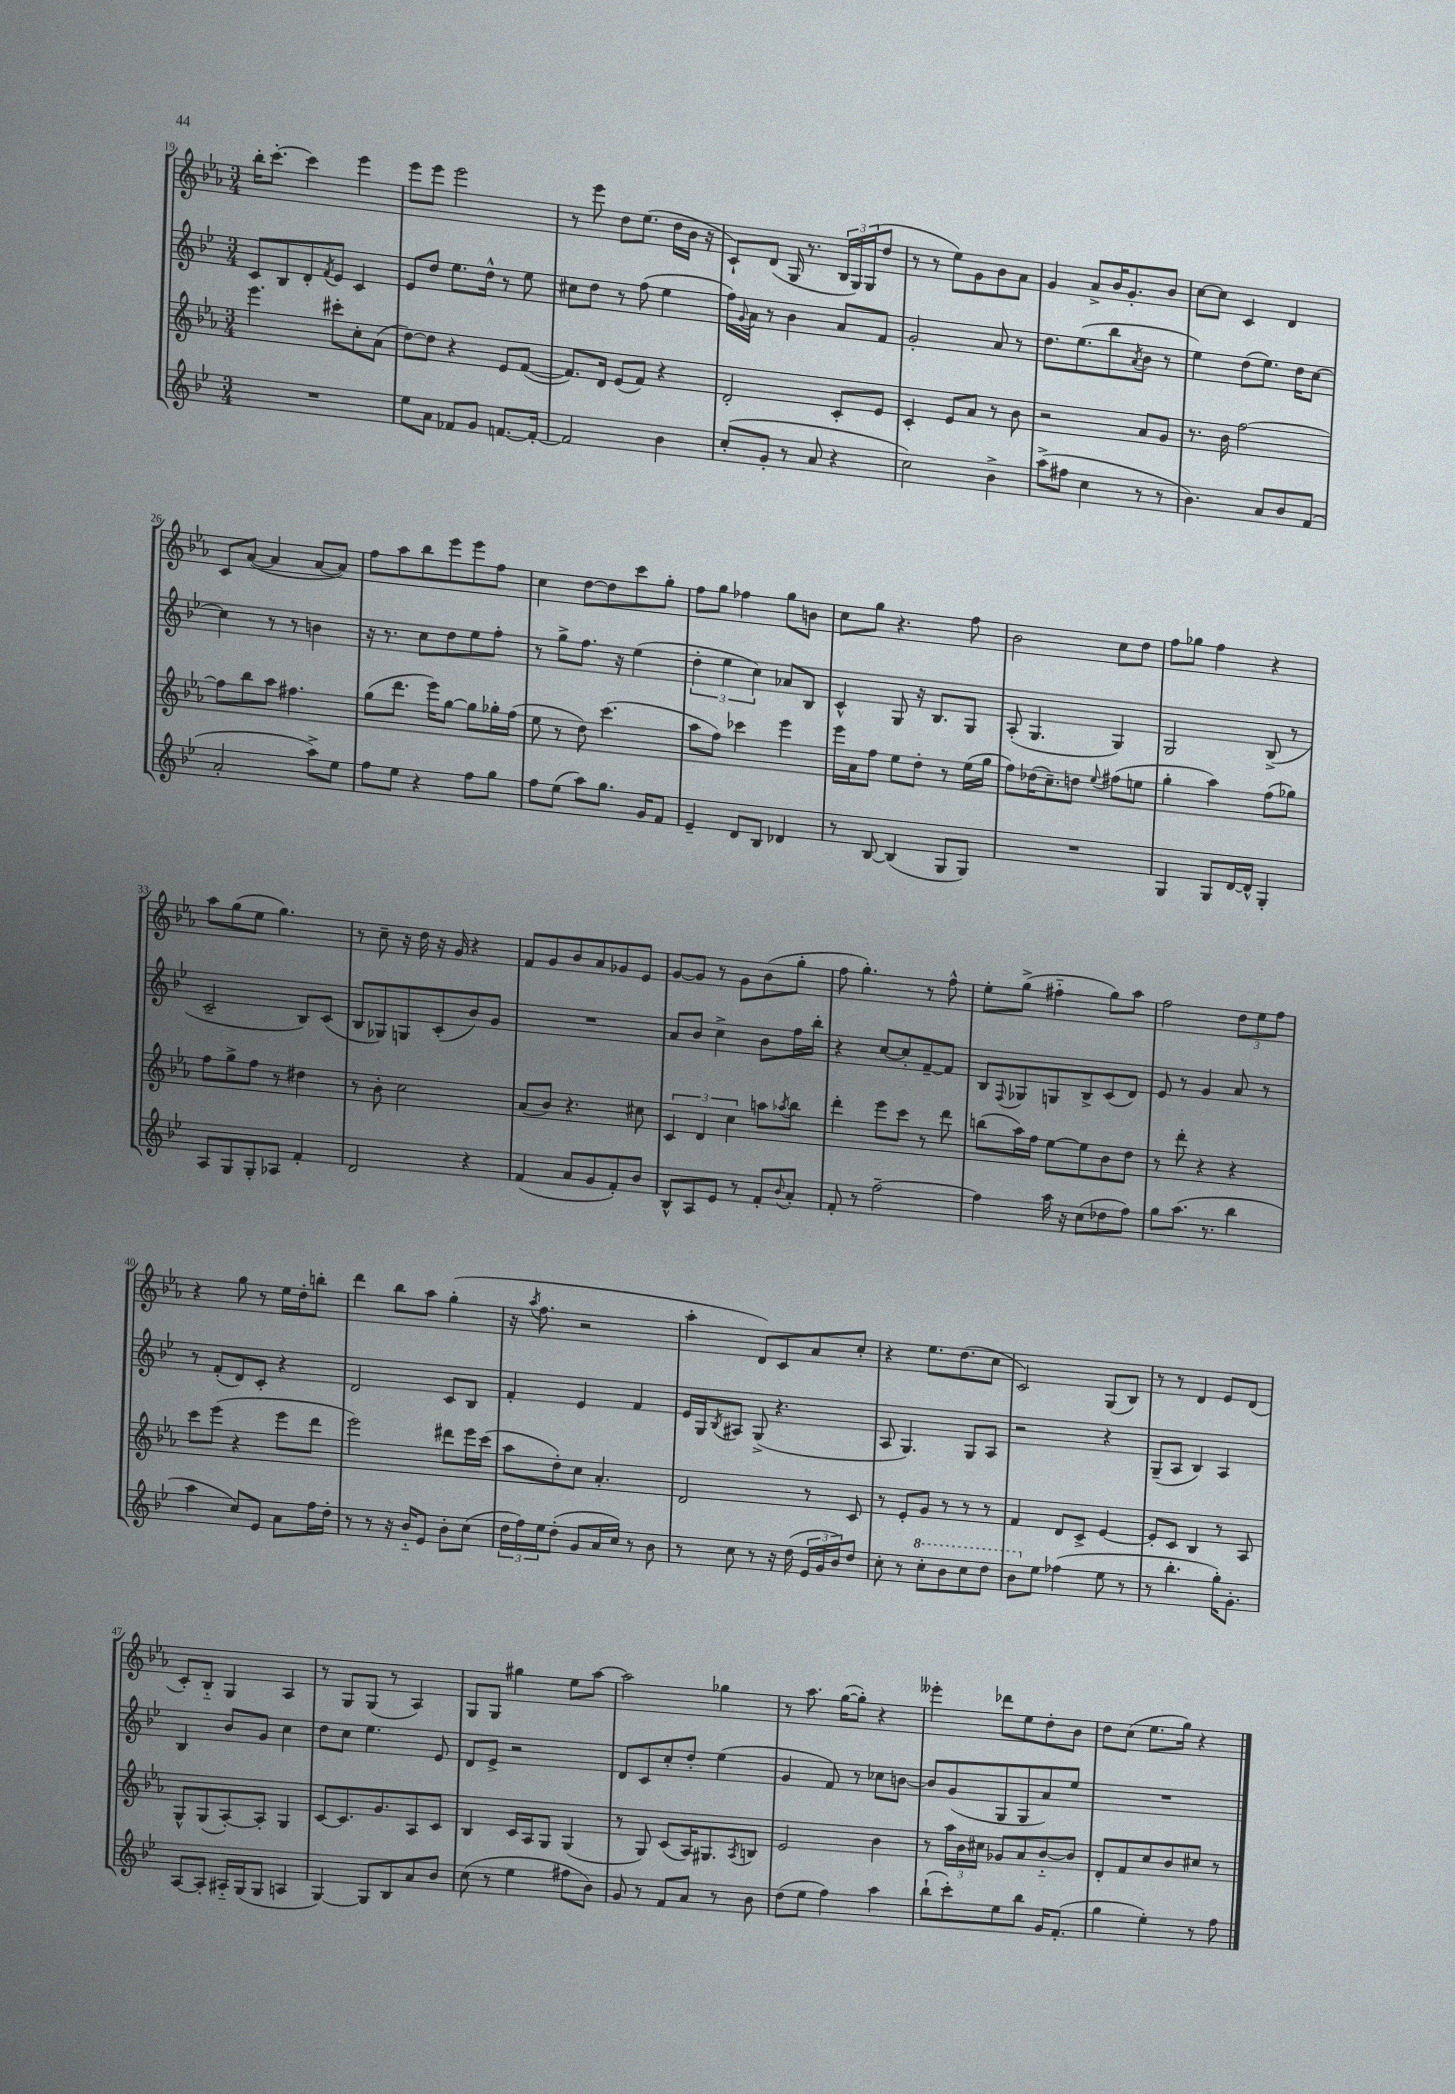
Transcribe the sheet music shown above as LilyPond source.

<<
\new StaffGroup <<
\new Staff = "s0" {
    \clef treble \key ees \major \numericTimeSignature \time 3/4
    bes''16-. c'''8.~-. c'''4 ees'''4 |
    ees'''8 ees'''8 ees'''2 |
    r8 ees'''8 d''8 ees''8.( d''16 bes'16 r16 |
    c'8-!) d'8( g16 r8. \tuplet 3/2 { bes16 g16) g16( } d''8 |
    r8 r8 ees''8) g'8 bes'8 aes'8 |
    g'4 aes'8-> bes'16 g'8.-. bes'8 |
    c''8~ c''8 c'4 d'4 |
    c'8 aes'8~( aes'4 aes'8~ aes'8) |
    f''8 aes''8 bes''8 ees'''8 ees'''8 f''8 |
    c''4 d''8~ d''8 c'''8 g''8-. |
    f''8 g''8 fes''4 g''8 b'8 |
    c''8 g''8 r4. f''8 |
    bes'2 c''8 d''8 |
    f''8 ges''8 f''4 r4 |
    aes''8 g''8( ees''8 g''4.) |
    r8 c''8-- r16 d''16 r16 g'16 r4 |
    f'8 g'8 bes'8 aes'8 ges'8 ees'8 |
    g'8~ g'8 r8 g'8 bes'8( g''8-. |
    f''8 g''4.-.) r8 f''8-^ |
    ees''8-. g''8->( fis''4-_ g''8) aes''8 |
    f''2 \tuplet 3/2 { d''8 ees''8 f''8 } |
    r4 g''8 r8 ees''16 d''16-. b''8-. |
    d'''4 bes''8 aes''8 g''4-.( |
    r16 \acciaccatura { aes''8 } f''8. r2 |
    aes''4-. d'8) c'8 aes'8 c''8-. |
    r4 ees''8. d''8.( c''8 |
    c'2) g8( bes8) |
    r8 r8 d'4 ees'8 d'8( |
    c'8-.) bes8-_ g4 aes4 |
    r8 g8 g8( r8 aes4) |
    g8 g8 gis''4 ees''8 aes''8~ |
    aes''2 ges''4 |
    r8 aes''8. g''16~( g''8-.) r4 |
    eeses'''4-. des'''8 ees''8 d''8-. bes'8 |
    d''8 c''8( ees''8. g''16) r4 \bar "|." |
}
\new Staff = "s1" {
    \clef treble \key bes \major \numericTimeSignature \time 3/4
    c'8 bes8 d'8-. \acciaccatura { f'8 } ees'8 c'4 |
    ees'8 d''8 ees''8. d''16-^ r8 ees''8 |
    cis''8 d''8 r8 f''8( ees''4 |
    f''16) \appoggiatura { g'8 } a'16 r8 bes'4 a'8 f'8 |
    g'2-. a'8 r8 |
    d''8. ees''8.( bes''8 \acciaccatura { a'8 } bes'8 r8 |
    ees''4) d''8( ees''8.) d''16 c''8~ |
    c''4 r8 r8 b'4 |
    r16 r8. c''8 d''8 ees''8 f''8-. |
    r8 g''8-> f''8. r16 ees''4( |
    \tuplet 3/2 { d''4-. ees''4 c''4) } aes'8 bes8 |
    c'4-^ g8 r16 bes8. g8 |
    a8-.( g4. g4) |
    g2 bes8->( r8 |
    c'2-- bes8) c'8( |
    bes8 ges8) g8 c'8-.( bes'8) g'8 |
    R2. |
    a'8 bes'8 c''4-> bes'8 f''16 bes''16-. |
    r4 c''8~ c''8-. f'8~-- f'8 |
    bes8 \appoggiatura { f8 } ges8 g8 bes8-> c'8( d'8) |
    ees'8 r8 g'4 a'8 r8 |
    r8 f'8-.( d'8) c'8-. r4 |
    d'2 c'8 bes8 |
    f'4-. ees'4 f'4 |
    ees'16 g16 \acciaccatura { bes8 } ais8 g8->( r4. |
    a8 g4.) g8 a8 |
    r2 r4 |
    g8--( a8 bes4) a4 |
    bes4 bes'8 g'8 c''4 |
    d''8 c''8 ees''4. ees'8 |
    d'8 ees'8-> r2 |
    d'8 c'8 c''8-. d''8-. ees''4( |
    g'4 f'8) r8 ces''8 b'8~ |
    b'8 g'8( g8 g8 a'8) ees''8 |
    R2. \bar "|." |
}
\new Staff = "s2" {
    \clef treble \key ees \major \numericTimeSignature \time 3/4
    ees'''4. cis'''8-. c''8-. aes'8( |
    d''8~) d''8 r4 ees'8 f'8~( |
    f'8.) d'16 ees'8( f'8) r4 |
    d'2-. c'8-. ees'8 |
    c'4-. ees'8 aes'8 r8 bes'8 |
    r2 aes'8 g'8 |
    r8. bes'16 f''2~ |
    f''8 bes''8 aes''8 fis''4. |
    g''8( d'''8. ees'''16) g''8~ g''8 ges''16-. f''16( |
    ees''8 r8 d''8) c'''4.( |
    aes''8 f''8) ces'''4 ees'''4 |
    ees'''16 aes'16 f''8 ees''8 d''8-. r8 ees''16( g''16 |
    f''8) des''16( c''8.--) d''8 \appoggiatura { ees''8 } fis''8( e''8 |
    g''4-. aes''4) f''8( ges''8) |
    f''8 g''8-> f''8 r8 dis''4 |
    r8 bes'8-. c''2 |
    aes'8( bes'8) r4. cis''8 |
    \tuplet 3/2 { c'4 d'4 c''4 } a''8 \acciaccatura { aes''8 } bes''8 |
    d'''4-. ees'''8 c'''8 r8 d'''8 |
    b''8( aes''16) f''16 ees''8~ ees''8 bes'8 d''8 |
    r8 d'''8-. r4 r4 |
    c'''8 ees'''8( r4 ees'''8 d'''8 |
    ees'''2) dis'''8 ees'''16 c'''16( |
    aes''8 d''8-.) c''8 aes'4.-. |
    d'2 r8 c'8 |
    r8 ees'8-. g'8 r8 r8 r8 |
    f'4 d'8 c'8-> ees'4~ |
    ees'8-. c'8 bes4 r8 aes8 |
    g8-^ g8( aes8~-.) aes8-. g4 |
    c'8~ c'8. g'8. aes8 c'8 |
    bes4 c'16 aes16 g8 g4( |
    r8 g8) c'8( aes16) gis8. \acciaccatura { aes8 } b8 |
    ees'2 bes'4 |
    r8 \tuplet 3/2 { aes''16 bes'16 cis''16 } ges'8 aes'8 bes'8~-_ bes'8 |
    d'8-. f'8 c''8 bes'8 cis''8 r8 \bar "|." |
}
\new Staff = "s3" {
    \clef treble \key bes \major \numericTimeSignature \time 3/4
    R2. |
    ees''8 a'8 fes'8 g'8 f'8.~ f'16~-. |
    f'2 bes'4 |
    c''8-.( g'8-. r8 a'8 r4 |
    c''2) bes'4-> |
    a''8->( fis''8 c''4 r8 r8 |
    bes'4.) a'8 bes'8 f'8( |
    a'2-. a''8->) ees''8 |
    f''8 ees''8 r4 f''8 g''8 |
    f''8 ees''8( a''8) g''8. g'16 f'8 |
    ees'4-- d'8 bes8 des'4 |
    r8 bes8~ bes4( g8 g8) |
    R2. |
    g4 g8 d'16~ d'16-^ g4-. |
    a8 g8 g8-. aes8 f'4-. |
    d'2 r4 |
    f'4( a'8 g'8 f'8-.) bes'8 |
    bes8-^ a8 ees'8 r8 f'8-. \appoggiatura { bes'8 } a'8-. |
    f'8-. r8 f''2~-- |
    f''4 a''16 r16 c''8( des''8 f''8) |
    g''8 a''8.( r8. bes''4 |
    a''4 c''8) ees'8 a'8 f''16 d''16-. |
    r8 r8 r16 bes'16-_ ees'8 bes'8-. c''8( |
    \tuplet 3/2 { d''16 f''16) ees''16 } d''8-.( g'8 a'16 c''16) r8 bes'8 |
    r8 c''8 r8 r16 d''16( \tuplet 3/2 { ees'16 g'16 bes'16) } d''8 |
    c''8-. r8 \ottava #1 c'''8-. bes''8 c'''8 d'''8 |
    bes''8 \ottava #0 ees''8 fes''4( ees''8 r8 |
    r8 bes''4.-. g''16-.) g'8.-. |
    a8~ a8-. ais16-_ g16( g8 a4 |
    g4~) g8 bes8 a'8 bes'8 |
    c''8( r8 ees''4 fis''8 bes'8) |
    g'8 r8 f'8 a'8 r8 bes'8 |
    d''8( ees''8 f''4) a''4 |
    bes''8-!( c'''8-.) ees''8 bes''8 g'16 f'8.-.( |
    g''4 ees''4-.) r8 f''8 \bar "|." |
}
>>
>>
\layout { \context { \Score currentBarNumber = #19 } }
